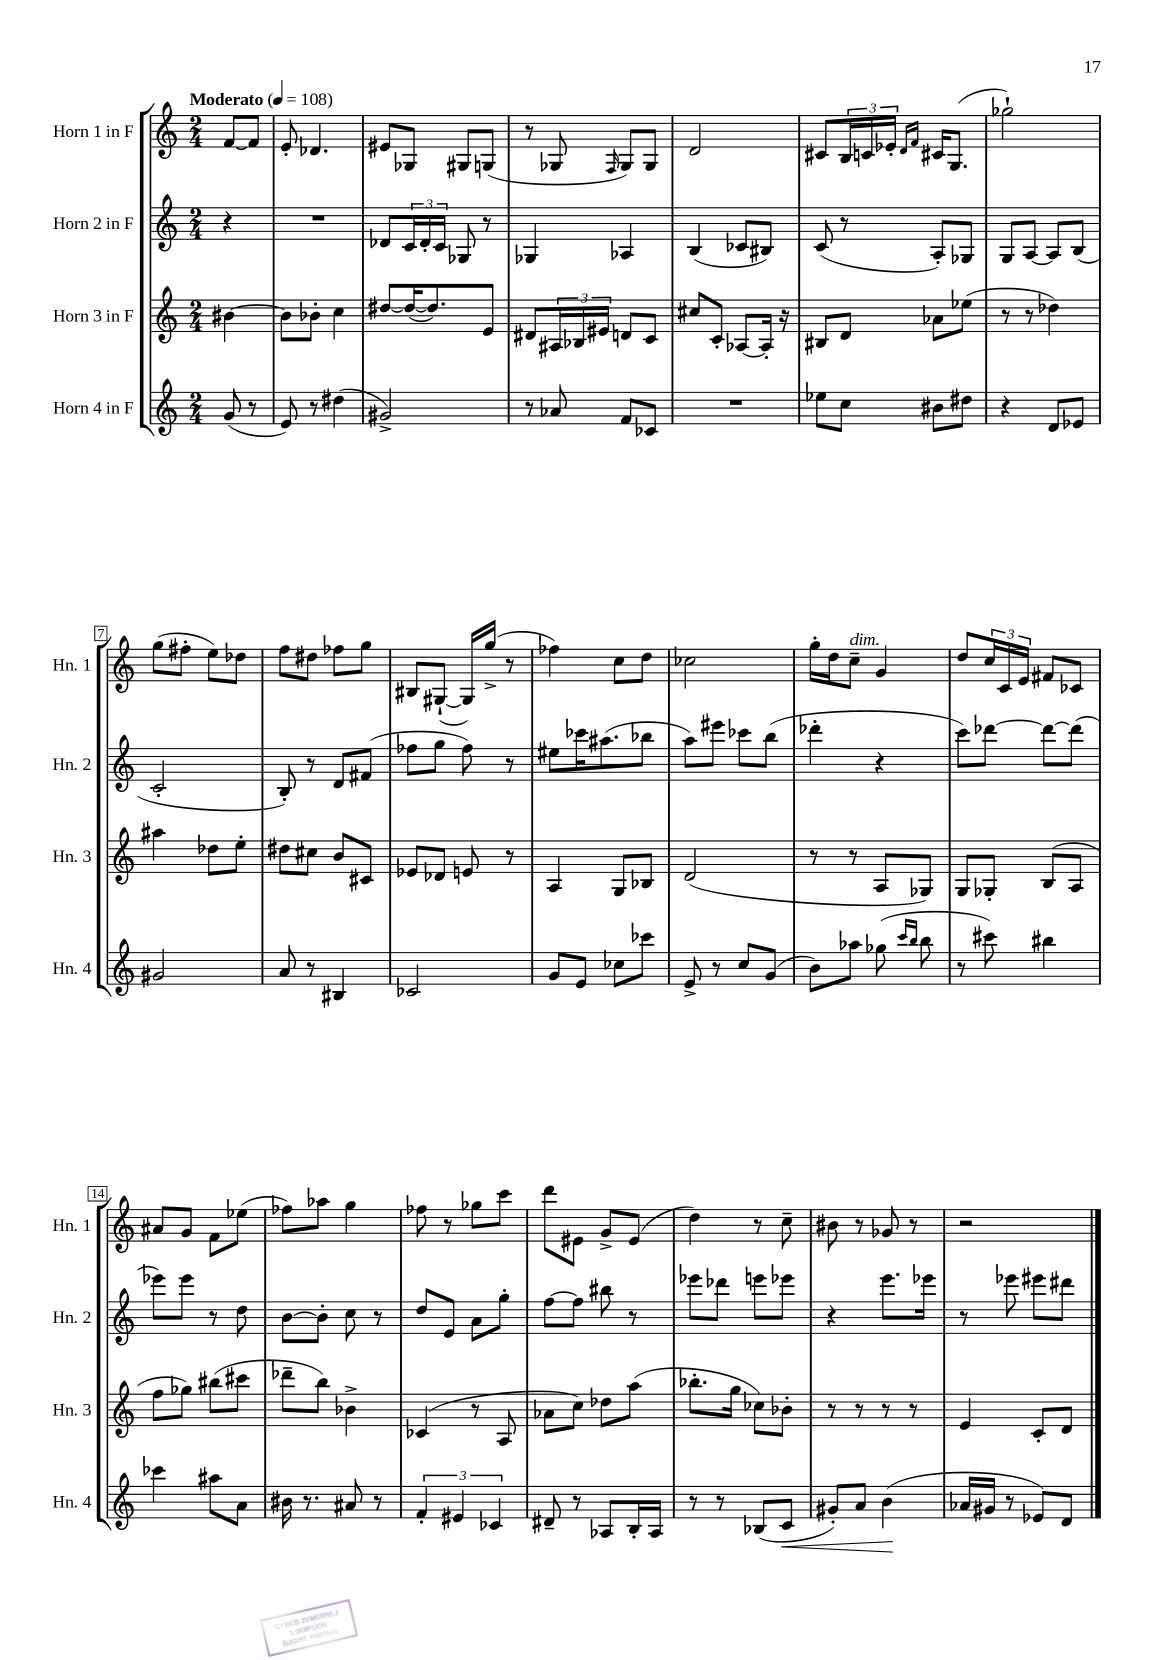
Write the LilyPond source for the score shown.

<<
\new StaffGroup <<
\new Staff = "s0" \with { instrumentName = "Horn 1 in F" shortInstrumentName = "Hn. 1" } {
    \clef treble \key c \major \numericTimeSignature \time 2/4 \partial 4 \tempo "Moderato" 4 = 108
    f'8~ f'8 |
    e'8-. des'4. |
    eis'8 ges8 gis8 g8( |
    r8 ges8 \grace { f16 } ges8) ges8 |
    d'2 |
    cis'8 \tuplet 3/2 { b16 c'16 ees'16-. } \grace { d'16 f'16 } cis'16 g8.( |
    ges''2-!) |
    g''8( fis''8-. e''8) des''8 |
    f''8 dis''8 fes''8 g''8 |
    bis8 gis8~-!( gis16) g''16->( r8 |
    fes''4) c''8 d''8 |
    ces''2 |
    g''16-. d''16 c''8--^\markup { \italic "dim." } g'4 |
    d''8 \tuplet 3/2 { c''16 c'16 e'16 } fis'8 ces'8 |
    ais'8 g'8 f'8 ees''8( |
    fes''8) aes''8 g''4 |
    fes''8 r8 ges''8 c'''8 |
    d'''8 eis'8 g'8-> eis'8( |
    d''4) r8 c''8-- |
    bis'8 r8 ges'8 r8 |
    r2 \bar "|." |
}
\new Staff = "s1" \with { instrumentName = "Horn 2 in F" shortInstrumentName = "Hn. 2" } {
    \clef treble \key c \major \numericTimeSignature \time 2/4 \partial 4
    r4 |
    R2 |
    des'8 \tuplet 3/2 { c'16 des'16-. c'16 } ges8 r8 |
    ges4 aes4 |
    b4( ces'8 bis8) |
    c'8( r8 a8-.) ges8 |
    g8 a8~ a8 b8( |
    c'2-. |
    b8-.) r8 d'8 fis'8( |
    fes''8 g''8 fes''8) r8 |
    eis''8 ces'''16 ais''8.( bes''8 |
    a''8) eis'''8 ces'''8 b''8( |
    des'''4-. r4 |
    c'''8) des'''8~ des'''8~ des'''8( |
    ees'''8) ees'''8 r8 d''8 |
    b'8~ b'8-. c''8 r8 |
    d''8 e'8 a'8 g''8-. |
    f''8~ f''8 bis''8 r8 |
    ees'''8 des'''8 e'''8 ees'''8 |
    r4 e'''8. ees'''16 |
    r8 ees'''8 eis'''8 dis'''8 \bar "|." |
}
\new Staff = "s2" \with { instrumentName = "Horn 3 in F" shortInstrumentName = "Hn. 3" } {
    \clef treble \key c \major \numericTimeSignature \time 2/4 \partial 4
    bis'4~ |
    bis'8 bes'8-. c''4 |
    dis''8~ dis''16~( dis''8.) e'8 |
    dis'8 \tuplet 3/2 { ais16 bes16 eis'16 } d'8 c'8 |
    cis''8 c'8-. aes8~ aes16-. r16 |
    bis8 d'8 aes'8 ees''8( |
    r8 r8 des''4) |
    ais''4 des''8 e''8-. |
    dis''8 cis''8 b'8 cis'8 |
    ees'8 des'8 e'8 r8 |
    a4 g8 bes8 |
    d'2( |
    r8 r8 a8 ges8) |
    g8 ges8-. b8( a8 |
    f''8 ges''8) bis''8( cis'''8 |
    des'''8-- b''8) bes'4-> |
    ces'4( r8 a8 |
    aes'8 c''8) des''8 a''8( |
    bes''8.-. g''16 ces''8) bes'8-. |
    r8 r8 r8 r8 |
    e'4 c'8-. d'8 \bar "|." |
}
\new Staff = "s3" \with { instrumentName = "Horn 4 in F" shortInstrumentName = "Hn. 4" } {
    \clef treble \key c \major \numericTimeSignature \time 2/4 \partial 4
    g'8( r8 |
    e'8) r8 dis''4( |
    gis'2->) |
    r8 aes'8 f'8 ces'8 |
    R2 |
    ees''8 c''8 bis'8 dis''8 |
    r4 d'8 ees'8 |
    gis'2 |
    a'8 r8 bis4 |
    ces'2 |
    g'8 e'8 ces''8 ces'''8 |
    e'8-> r8 c''8 g'8( |
    b'8) aes''8 ges''8( \grace { c'''16 b''16 } b''8 |
    r8 cis'''8) bis''4 |
    ces'''4 ais''8 a'8 |
    bis'16 r8. ais'8 r8 |
    \tuplet 3/2 { f'4-. eis'4 ces'4 } |
    dis'8-- r8 aes8 b16-. aes16 |
    r8 r8 bes8( c'8\< |
    gis'8-.) a'8 b'4\!( |
    aes'16 gis'16 r8 ees'8) d'8 \bar "|." |
}
>>
>>
\layout { \context { \Score \override BarNumber.stencil = #(make-stencil-boxer 0.1 0.3 ly:text-interface::print) } }
